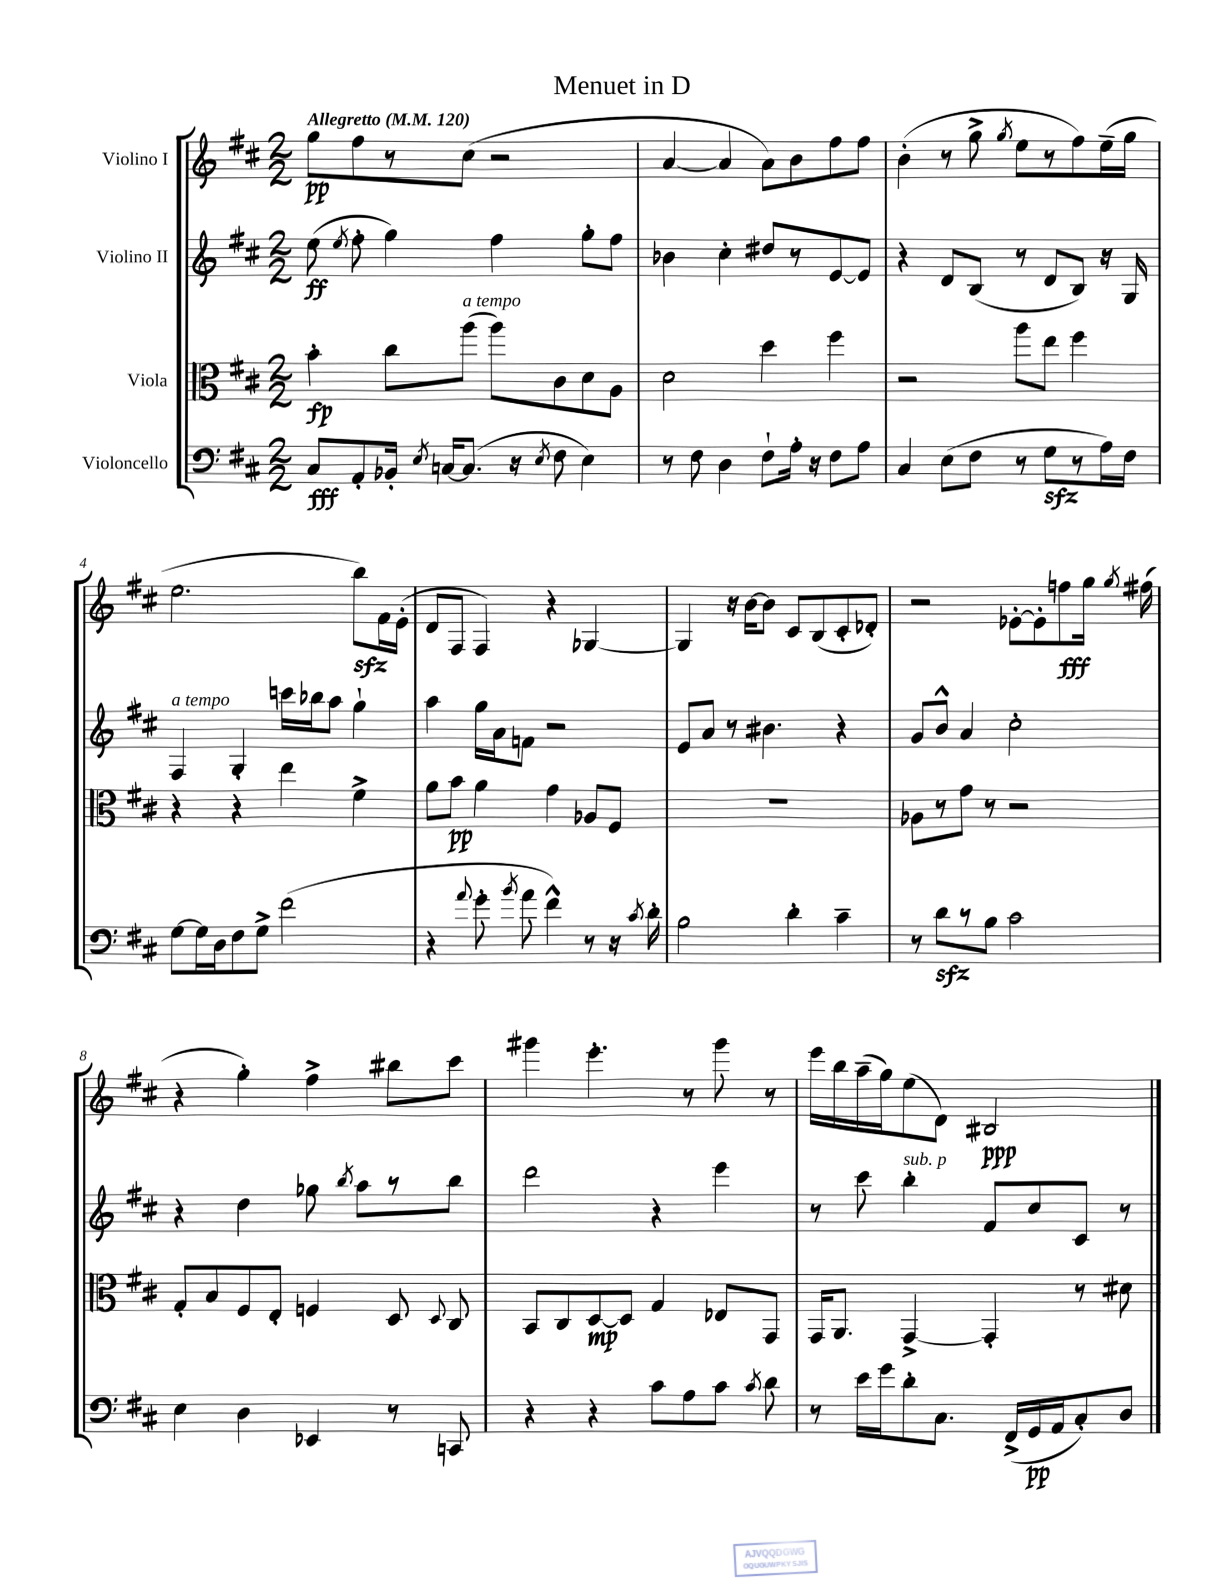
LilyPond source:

\header { title = "Menuet in D" }
<<
\new StaffGroup <<
\new Staff = "s0" \with { instrumentName = "Violino I" } {
    \clef treble \key d \major \numericTimeSignature \time 2/2 \tempo "Allegretto" 4 = 120
    \autoBeamOff g''8[\pp fis''8 r8 cis''8]( r2 |
    a'4~ a'4 a'8[) b'8 fis''8 fis''8] |
    b'4-.( r8 g''8-> \acciaccatura { g''8 } e''8[ r8 fis''8) e''16--( g''16] |
    e''2. b''8[\sfz) fis'16 e'16]-.( |
    d'8[ fis8] fis4) r4 ges4~ |
    ges4 r16 b'16[~ b'8] cis'8[ b8( cis'8-. des'8]-.) |
    r2 ees'8[~-. ees'8-. f''8\fff g''16] \acciaccatura { g''8 } fis''16( |
    r4 g''4-.) fis''4-> bis''8[ cis'''8] |
    gis'''4 e'''4.-. r8 gis'''8 r8 |
    e'''16[ b''16 a''16--( g''16) e''8( d'8]) bis2\ppp \bar "|." |
}
\new Staff = "s1" \with { instrumentName = "Violino II" } {
    \clef treble \key d \major \numericTimeSignature \time 2/2
    \autoBeamOff e''8\ff( \acciaccatura { e''8 } fis''8-. g''4) fis''4 g''8[-. fis''8] |
    bes'4 cis''4-. dis''8[ r8 e'8~ e'8] |
    r4 d'8[ b8]( r8 d'8[ b8]) r16 g16 |
    fis4^\markup { \italic "a tempo" } g4-. c'''16[ bes''16 a''8] g''4-! |
    a''4 g''16[ a'16 f'8] r2 |
    e'8[ a'8] r8 bis'4. r4 |
    g'8[ b'8]-^ a'4 cis''2-. |
    r4 d''4 ges''8 \acciaccatura { b''8 } a''8[ r8 b''8] |
    d'''2 r4 e'''4 |
    r8 cis'''8 b''4-.^\markup { \italic "sub. p" } fis'8[ cis''8 cis'8] r8 \bar "|." |
}
\new Staff = "s2" \with { instrumentName = "Viola" } {
    \clef alto \key d \major \numericTimeSignature \time 2/2
    \autoBeamOff b'4-.\fp cis''8[ a''8]^\markup { \italic "a tempo" }( a''8[) cis'8 d'8 a8] |
    d'2 d''4 fis''4 |
    r2 a''8[ e''8] fis''4 |
    r4 r4 e''4 fis'4-> |
    a'8[ b'8]\pp a'4 g'4 aes8[ fis8] |
    R1 |
    aes8[ r8 g'8] r8 r2 |
    g8[-. b8 fis8 e8]-. f4 d8 \appoggiatura { d8 } cis8 |
    b,8[ cis8 d8~\mp d8] g4 ees8[ g,8] |
    g,16[ a,8.] g,4~-> g,4-. r8 dis'8 \bar "|." |
}
\new Staff = "s3" \with { instrumentName = "Violoncello" } {
    \clef bass \key d \major \numericTimeSignature \time 2/2
    \autoBeamOff cis8[\fff a,8-. bes,16]-. \acciaccatura { e8 } c16[~ c8.]( r16 \acciaccatura { e8 } fis8 e4) |
    r8 fis8 d4 fis8[-! a16]-. r16 fis8[ a8] |
    cis4 e8[( fis8] r8 g8[\sfz r8 a16) fis16] |
    g8[~ g16 d16 fis8 g8]-> fis'2( |
    r4 \appoggiatura { a'8 } g'8-. \acciaccatura { b'8 } a'8 fis'4-^) r8 r16 \acciaccatura { cis'8 } d'16-. |
    b2 d'4-. cis'4-- |
    r8 d'8[\sfz r8 b8] cis'2 |
    e4 d4 ees,4 r8 c,8 |
    r4 r4 cis'8[ a8 cis'8] \acciaccatura { cis'8 } d'8 |
    r8 e'16[ g'16 d'8-. cis8.] fis,16[->( g,16\pp a,16 cis8-.) d8] \bar "|." |
}
>>
>>
